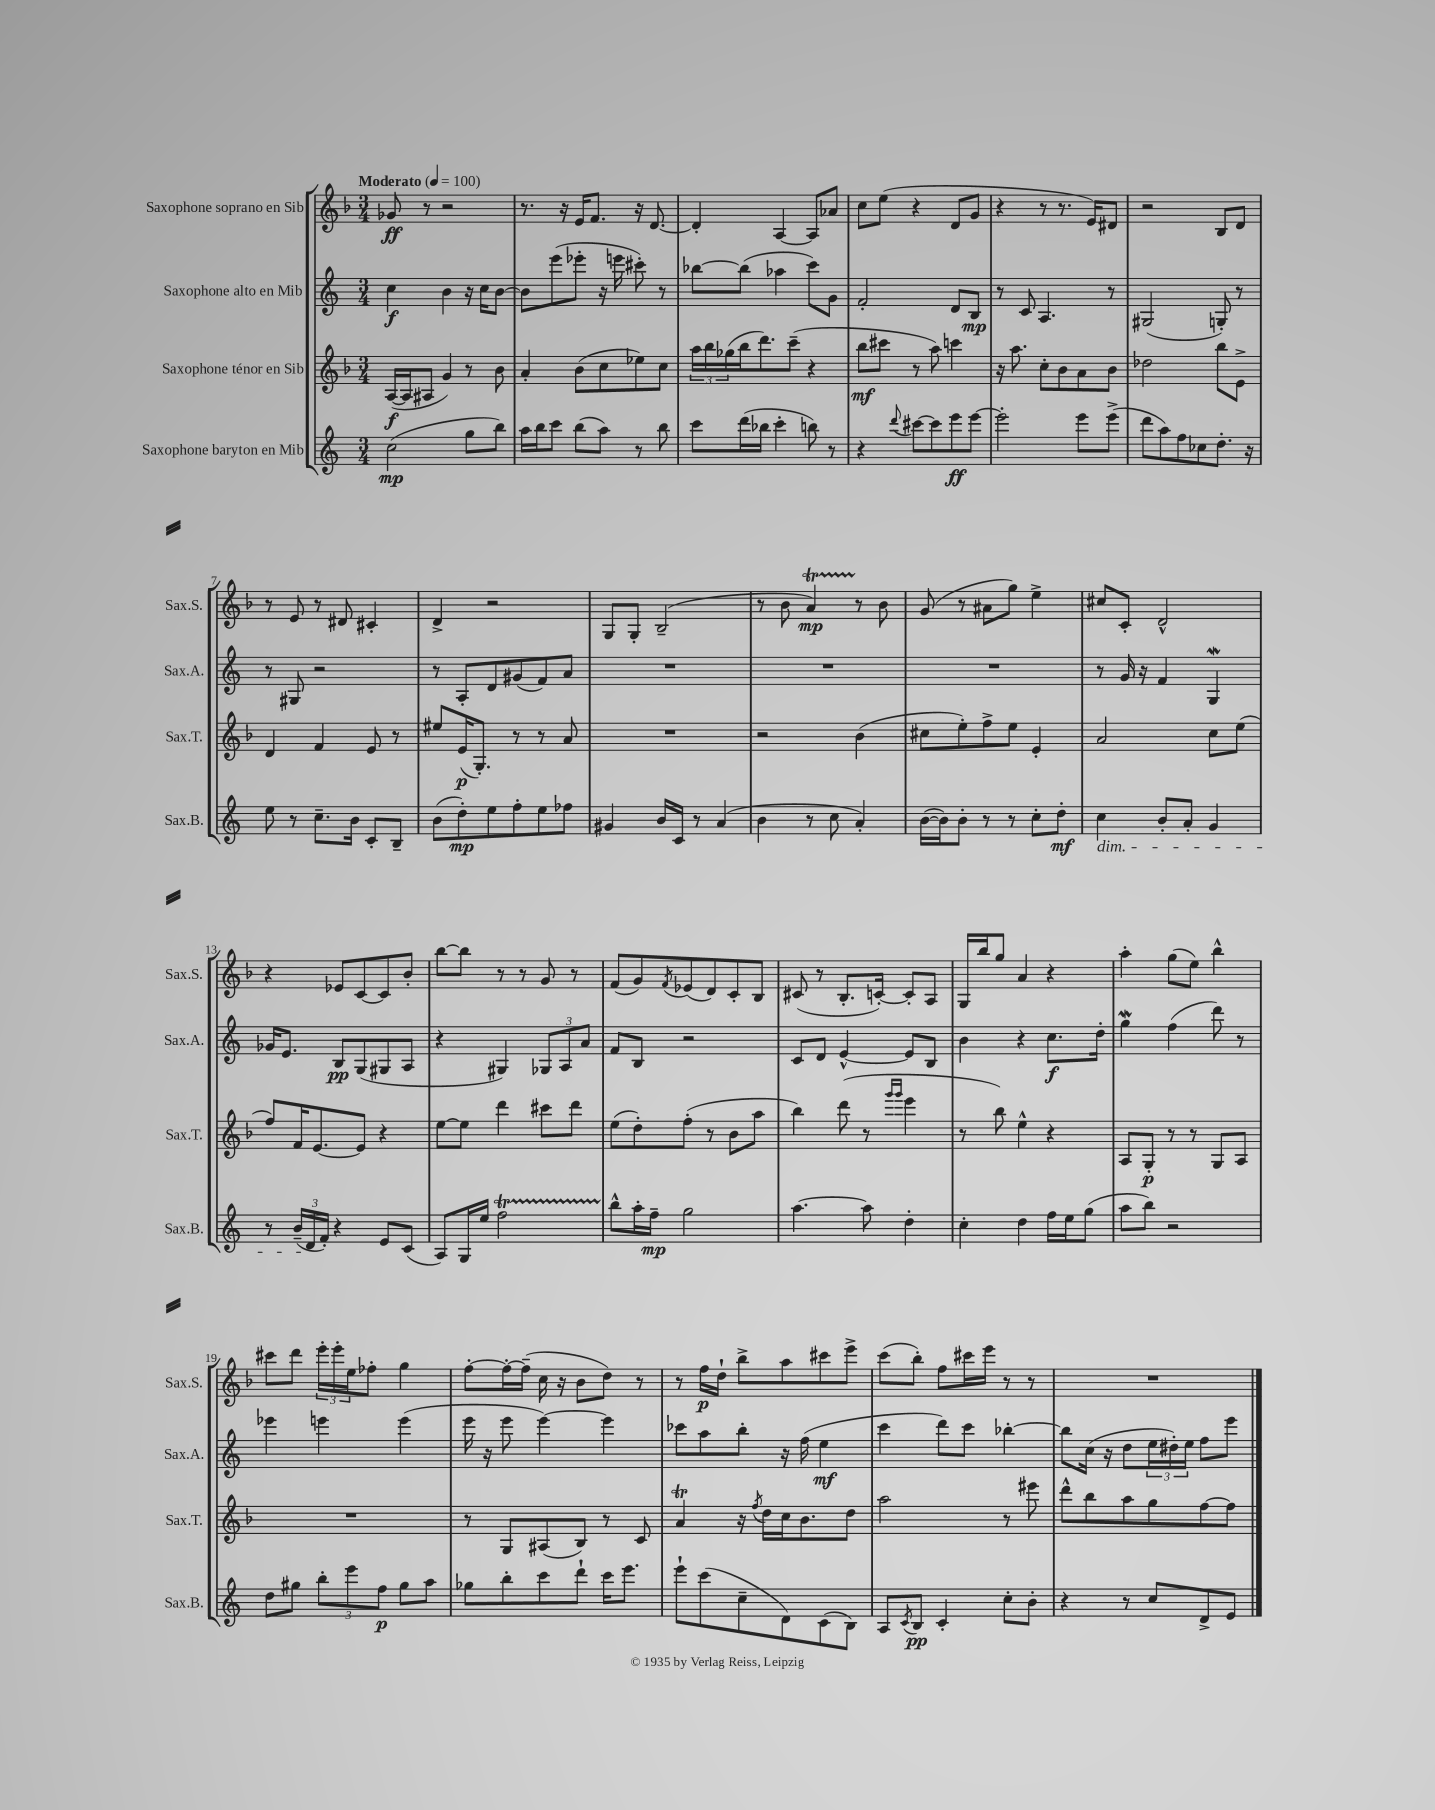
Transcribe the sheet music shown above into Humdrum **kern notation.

**kern	**kern	**kern	**kern
*staff4	*staff3	*staff2	*staff1
*clefG2	*clefG2	*clefG2	*clefG2
*k[]	*k[b-]	*k[]	*k[b-]
*M3/4	*M3/4	*M3/4	*M3/4
*MM100	*MM100	*MM100	*MM100
(2cc\	([16A/LL	4cc\	8g-/
.	16A/]J	.	.
.	8A#/J	.	8r
.	4g/)	4b\	2r
8gg\L	8r	16r	.
.	.	16cc\LK	.
8bb\J)	8b-\	[8b\J	.
=	=	=	=
16aa\LL	4a'/	8b\]L	8.r
16bb\J	.	.	.
8ccc\J	.	(8eee\	.
.	.	.	16r
(8bb\L	(8b-\L	8eee-'\J	16e/LK
.	.	.	8.f/J
8aa\J)	8cc\	16r	.
.	.	16eee\	.
8r	8ee-\)	8ccc#'\)	16r
.	.	.	[8.d/
8bb\	8cc\J	8r	.
=	=	=	=
8ccc\L	24aa\LL	[8bb-\L	4d'/]
.	24bb-\	.	.
.	(24gg-\	.	.
(16ddd\L	16bb-\J	(8bb-\]J	.
16bb-\JJ	8.ddd\)	.	.
4ccc'\	.	4aa-\	[4A/
.	(8ccc~\J	.	.
8bb\)	4r	8ccc\L)	8A/]L
8r	.	8g\J	8a-/J
=	=	=	=
4r	8bb-\L	2f'/	8cc\L
.	8ccc#\J	.	(8ee\J
8qqddd/	.	.	.
[8ccc#\L	8r	.	4r
8ccc#\]	8aa\)	.	.
8eee\	4ccc\	8d/L	8d/L
[8eee\J	.	8B/J	8g/J
=	=	=	=
2eee'\]	16r	8r	4r
.	8.aa\	.	.
.	.	8c/	.
.	8cc'\L	4.A/	8r
.	8b-\	.	8.r
8eee\L	8a\	.	.
.	.	.	16e/LK)
(8eee^\J	8b-\J	8r	8d#/J
=	=	=	=
8ddd\L	2dd-\	(2G#/	2r
8aa\)	.	.	.
8ff\	.	.	.
8cc-\	.	.	.
8.dd'\J	8bb-\L	8G'/)	8B-/L
.	8e^\J	8r	8d/J
16r	.	.	.
=	=	=	=
8ee\	4d/	8r	8r
8r	.	8G#/	8e/
8.cc~\L	4f/	2r	8r
.	.	.	8d#/
16b\Jk	.	.	.
8c'/L	8e/	.	4c#'/
8B~/J	8r	.	.
=	=	=	=
(8b\L	8ee#/L	8r	4d^/
8dd'\)	(16e/K	8A'/L	.
.	8.G'/J)	.	.
8ee\	.	8d/	2r
8ff'\	8r	(8g#/	.
8ee\	8r	8f/)	.
8ff-\J	8a/	8a/J	.
=	=	=	=
4g#/	2.r	2.r	8G/L
.	.	.	8G'/J
16b/LL	.	.	(2B-~/
16c/JJ	.	.	.
8r	.	.	.
(4a/	.	.	.
=	=	=	=
4b\	2r	2.r	8r
.	.	.	8b-\
8r	.	.	4a/)
8cc\	.	.	.
4a'/)	(4b-\	.	8r
.	.	.	8b-\
=	=	=	=
([16b\LL	8cc#\L	2.r	(8g/
16b\]J)	.	.	.
8b'\J	8ee'\)	.	8r
8r	8ff^\	.	8a#\L
8r	8ee\J	.	8gg\J)
8cc'\L	4e'/	.	4ee^\
8dd'\J	.	.	.
=	=	=	=
4cc\	2a/	8r	8cc#/L
.	.	16g/	8c'/J
.	.	16r	.
8b'/L	.	4f/	2d^^/
8a'/J	.	.	.
4g/	8cc\L	4G/	.
.	(8ee\J	.	.
=	=	=	=
8r	8ff/L)	16g-/LK	4r
.	.	8.e/J	.
(24b~/LL	16f/K	.	.
24d/	.	.	.
.	[8.e/	.	.
24f'/JJ)	.	.	.
4r	.	8B/L	8e-/L
.	8e/]J	(8G/	[8c/
8e/L	4r	8G#/	8c/]
(8c/J	.	8A/J	8b-'/J
=	=	=	=
8A/L)	[8ee\L	4r	[8bb-\L
16G/L	8ee\]J	.	8bb-\]J
16ee/JJ	.	.	.
2ff\	4ddd\	4G#/)	8r
.	.	.	8r
.	8ccc#\L	12G-/L	8g/
.	.	12A/	.
.	8ddd\J	.	8r
.	.	12a/J	.
=	=	=	=
8bb^^\L	(8ee\L	8f/L	(8f/L
16aa'\L	8dd'\)	8B/J	8g/)
16ff~\JJ	.	.	.
.	.	.	8qf/
2gg\	(8ff'\J	2r	(8e-/
.	8r	.	8d/)
.	8b-\L	.	8c'/
.	8aa\J	.	8B-/J
=	=	=	=
[4.aa\	4bb-\)	8c/L	(8c#/
.	.	8d/J	8r
.	(8ddd\	[4e^^/	8.B-'/L
8aa\]	8r	.	.
.	.	.	[16c'/Jk)
.	16qqggg/LL	.	.
.	16qqggg/JJ	.	.
4dd'\	4eee\	8e/]L	8c'/]L
.	.	8B/J	8A/J
=	=	=	=
4cc'\	8r	4b\	16G/LL
.	.	.	16bb-/J
.	8bb-\)	.	8gg/J
4dd\	4ee^^\	4r	4a/
16ff\LL	4r	8.cc\L	4r
16ee\J	.	.	.
(8gg\J	.	.	.
.	.	16dd'\Jk	.
=	=	=	=
8aa\L	8A/L	4gg\	4aa'\
8bb\J)	8G'/J	.	.
2r	8r	(4ff\	(8gg\L
.	8r	.	8ee\J)
.	8G/L	8ddd\)	4bb-^^\
.	8A/J	8r	.
=	=	=	=
8dd\L	2.r	4eee-\	8ccc#\L
8gg#\J	.	.	8ddd\J
12bb'\L	.	4eee\	24eee'\LL
.	.	.	24eee'\
12eee\	.	.	24ee\J
.	.	.	8ff-'\J
12ff\J	.	.	.
8gg#\L	.	(4eee\	4gg\
8aa\J	.	.	.
=	=	=	=
8gg-\L	8r	16eee\	[8ff'\L
.	.	16r	.
8bb'\	8G/L	8eee\	16ff'\_L
.	.	.	(16ff~\]JJ
8ccc\	(8A#/	[4eee\)	16cc\
.	.	.	16r
8ddd`\J	8B-/J)	.	8b-\L
16ccc\LK	8r	4eee\]	8dd\J)
8.eee\J	.	.	.
.	8c/	.	8r
=	=	=	=
8eee`\L	4a/	8ccc-\L	8r
(8ccc\	.	8aa\	16ff\LL
.	.	.	16dd`\JJ
8cc~\	16r	8bb'\J	8bb-^\L
.	8qff/	.	.
.	16dd\LL	.	.
8d\)	16cc\J	16r	8aa\
.	8.b-\	(16ff\	.
(8c\	.	4ee\	8ccc#\
8B\J)	8dd\J	.	8eee^\J
=	=	=	=
8A/L	2aa\	4ccc\	(8ccc\L
8qc/	.	.	.
8B/J	.	.	8bb-'\J)
4c'/	.	8ddd\L)	8ff\L
.	.	8ccc\J	16ccc#\L
.	.	.	16eee\JJ
8cc'\L	8r	[4bb-'\	8r
8b'\J	8eee#\	.	8r
=	=	=	=
4r	8ddd^^\L	8bb-\]L	2.r
.	8bb-\	(16cc\Jk	.
.	.	16r	.
8r	8aa\	8dd\L	.
8cc/L	8gg\	24ee\L	.
.	.	24dd#'\)	.
.	.	24ee\JJ	.
8d^/	[8ff\	8ff\L	.
8e/J	8ff\]J	8eee\J	.
==	==	==	==
*-	*-	*-	*-
